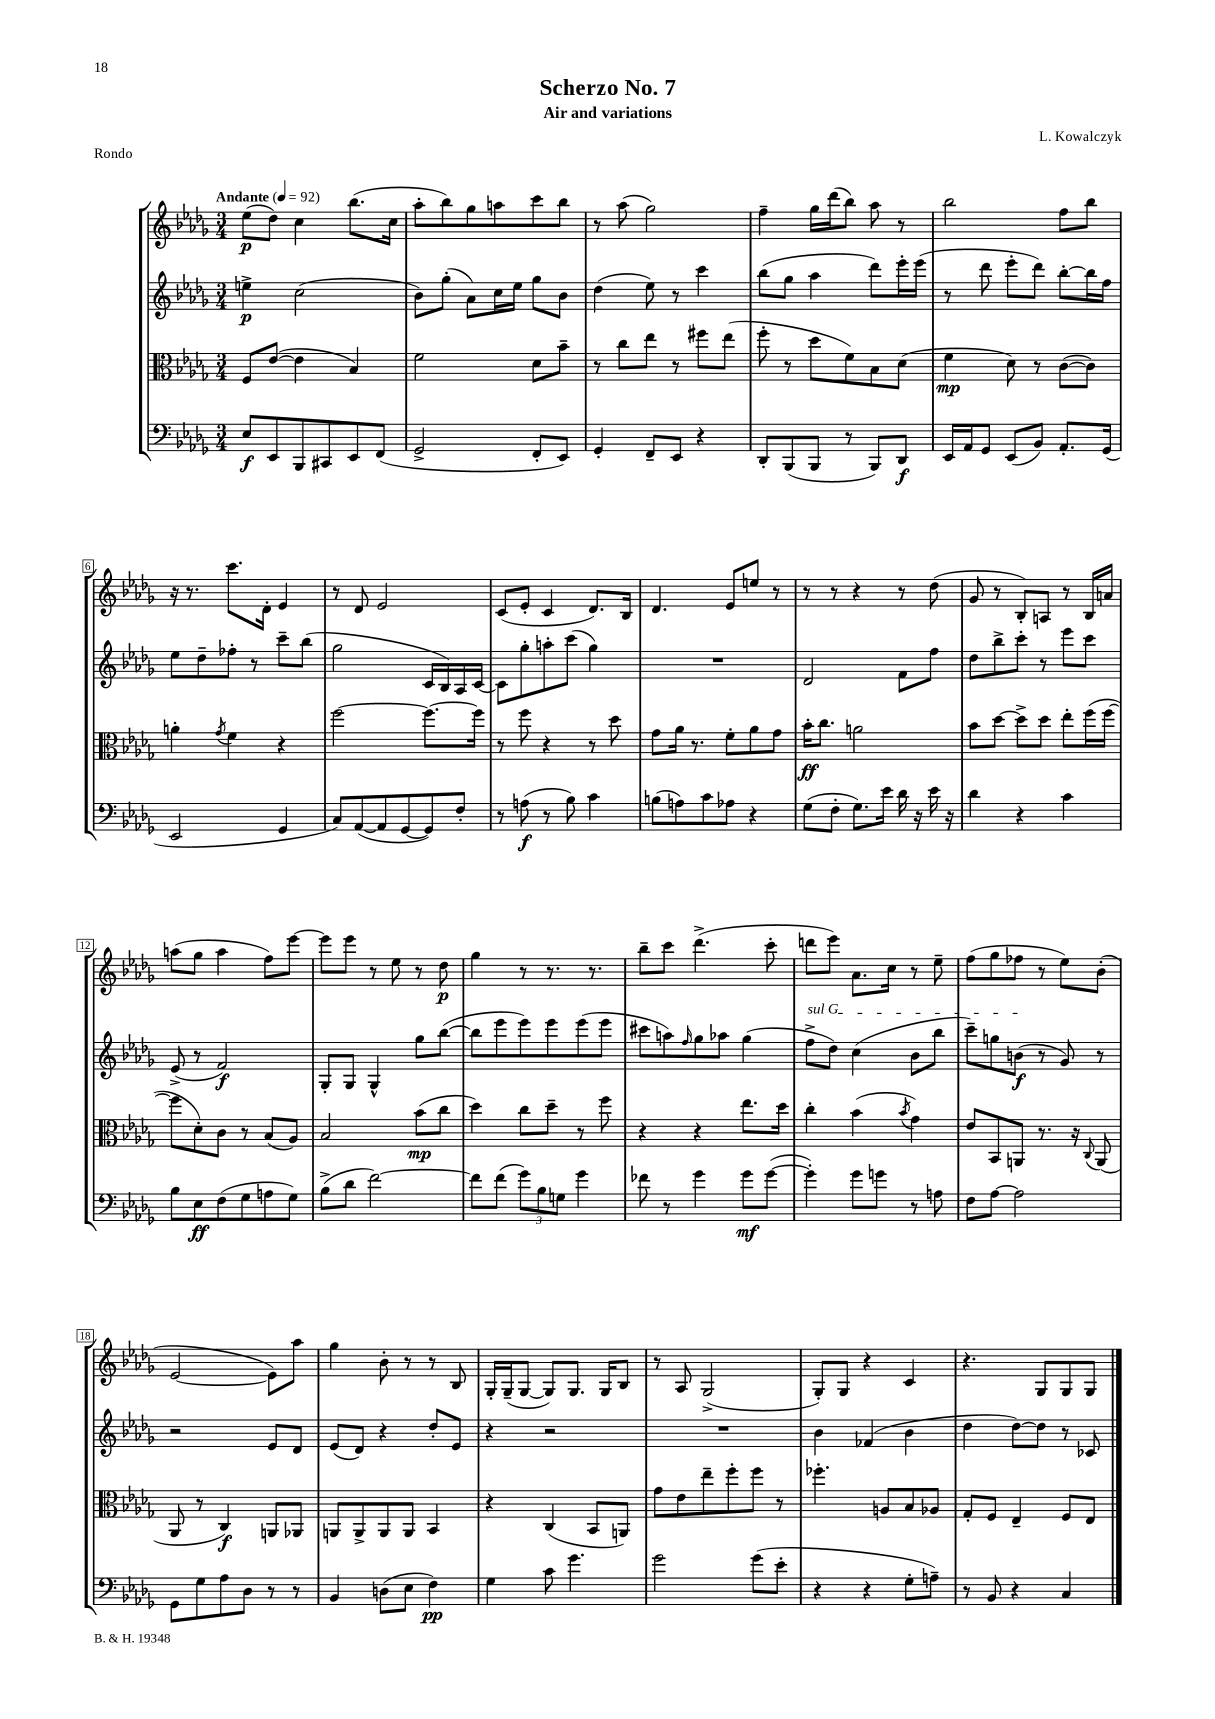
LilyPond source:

\header { title = "Scherzo No. 7" composer = "L. Kowalczyk" subtitle = "Air and variations" piece = "Rondo" }
<<
\new StaffGroup <<
\new Staff = "s0" {
    \clef treble \key des \major \numericTimeSignature \time 3/4 \tempo "Andante" 4 = 92
    ees''8\p( des''8) c''4 bes''8.( c''16 |
    aes''8-. bes''8) ges''8 a''8 c'''8 bes''8 |
    r8 aes''8( ges''2) |
    f''4-- ges''16 des'''16( bes''8) aes''8 r8 |
    bes''2 f''8 bes''8 |
    r16 r8. c'''8. des'16-. ees'4 |
    r8 des'8 ees'2 |
    c'8( ees'8-. c'4 des'8.) bes16 |
    des'4. ees'8 e''8 r8 |
    r8 r8 r4 r8 des''8( |
    ges'8 r8 bes8-.) a8 r8 bes16 a'16 |
    a''8( ges''8 a''4 f''8) ees'''8~ |
    ees'''8 ees'''8 r8 ees''8 r8 des''8\p |
    ges''4 r8 r8. r8. |
    bes''8-- c'''8 des'''4.->( c'''8-. |
    d'''8 ees'''8) aes'8. c''16 r8 ees''8-- |
    f''8( ges''8 fes''8 r8 ees''8) bes'8-.( |
    ees'2~ ees'8) aes''8 |
    ges''4 bes'8-. r8 r8 bes8 |
    ges16-. ges16--( ges8~ ges8) ges8. ges16 bes8 |
    r8 aes8 ges2->( |
    ges8-.) ges8 r4 c'4 |
    r4. ges8 ges8 ges8 \bar "|." |
}
\new Staff = "s1" {
    \clef treble \key des \major \numericTimeSignature \time 3/4
    e''4->\p c''2( |
    bes'8) ges''8-.( aes'8) c''16 ees''16 ges''8 bes'8 |
    des''4( ees''8) r8 c'''4 |
    bes''8( ges''8 aes''4 des'''8) ees'''16-. ees'''16( |
    r8 des'''8 ees'''8-. des'''8) bes''8~-. bes''16 f''16 |
    ees''8 des''8-- fes''8-. r8 c'''8-- bes''8( |
    ges''2 c'16 bes16) aes16 c'16~ |
    c'8 ges''8-. a''8-. c'''8( ges''4) |
    R2. |
    des'2 f'8 f''8 |
    des''8 bes''8-> c'''8-. r8 ees'''8 c'''8 |
    ees'8->( r8 f'2\f) |
    ges8-. ges8 ges4-^ ges''8 bes''8~( |
    bes''8 ees'''8 ees'''8) ees'''8 ees'''8( ees'''8 |
    cis'''8 a''8) \grace { f''16 } ges''8 aes''8 ges''4( |
    \once \override TextSpanner.bound-details.left.text = \markup { \italic "sul G" } f''8->\startTextSpan des''8) c''4( bes'8 bes''8 |
    c'''8--) g''8 b'8\f\stopTextSpan( r8 ges'8) r8 |
    r2 ees'8 des'8 |
    ees'8( des'8) r4 des''8-. ees'8 |
    r4 r2 |
    R2. |
    bes'4 fes'4( bes'4 |
    des''4 des''8~) des''8 r8 ces'8 \bar "|." |
}
\new Staff = "s2" {
    \clef alto \key des \major \numericTimeSignature \time 3/4
    f8 ees'8~( ees'4 bes4) |
    f'2 des'8 bes'8-- |
    r8 c''8 ees''8 r8 fis''8 ees''8( |
    f''8-. r8 des''8 f'8) bes8 des'8( |
    f'4\mp des'8) r8 c'8~( c'8) |
    a'4-. \acciaccatura { ges'8 } f'4 r4 |
    f''2~ f''8.~ f''16 |
    r8 f''8 r4 r8 des''8 |
    ges'8 aes'16 r8. f'8-. aes'8 ges'8 |
    bes'16-.\ff c''8. a'2 |
    bes'8 des''8~ des''8-> des''8 ees''8-. f''16( f''16~ |
    f''8 des'8-.) c'8 r8 bes8( aes8) |
    bes2 bes'8\mp( c''8 |
    des''4) c''8 des''8-- r8 f''8 |
    r4 r4 ees''8. des''16 |
    c''4-. bes'4( \acciaccatura { bes'8 } ges'4) |
    ees'8 bes,8 a,8 r8. r16 \appoggiatura { c8 } a,8( |
    aes,8 r8 c4\f) a,8 aes,8 |
    a,8 a,8-> a,8 a,8 bes,4 |
    r4 c4( bes,8 a,8) |
    ges'8 ees'8 ees''8-- f''8-. f''8 r8 |
    fes''4.-. a8 bes8 aes8 |
    ges8-. f8 ees4-- f8 ees8 \bar "|." |
}
\new Staff = "s3" {
    \clef bass \key des \major \numericTimeSignature \time 3/4
    ees8\f ees,8 bes,,8 cis,8 ees,8 f,8( |
    ges,2-> f,8-. ees,8) |
    ges,4-. f,8-- ees,8 r4 |
    des,8-. bes,,8( bes,,8 r8 bes,,8) des,8\f |
    ees,16 aes,16 ges,8 ees,8( bes,8) aes,8.-. ges,16( |
    ees,2 ges,4 |
    c8) aes,8~( aes,8 ges,8~ ges,8) f8-. |
    r8 a8\f( r8 bes8) c'4 |
    b8( a8) c'8 aes8 r4 |
    ges8( f8-. ges8.) ees'16 des'16 r16 ees'16 r16 |
    des'4 r4 c'4 |
    bes8 ees8\ff f8( ges8 a8 ges8) |
    bes8->( des'8 f'2~) |
    f'8 f'8( \tuplet 3/2 { ges'8) bes8 g8 } ges'4 |
    fes'8 r8 ges'4 ges'8\mf ges'8~( |
    ges'4-.) ges'8 g'8 r8 a8 |
    f8 aes8~ aes2 |
    ges,8 ges8 aes8 des8 r8 r8 |
    bes,4 d8( ees8 f4\pp) |
    ges4 c'8 ges'4. |
    ges'2 ges'8( ees'8-. |
    r4 r4 ges8-. a8--) |
    r8 bes,8 r4 c4 \bar "|." |
}
>>
>>
\layout { \context { \Score \override BarNumber.stencil = #(make-stencil-boxer 0.1 0.3 ly:text-interface::print) } }
